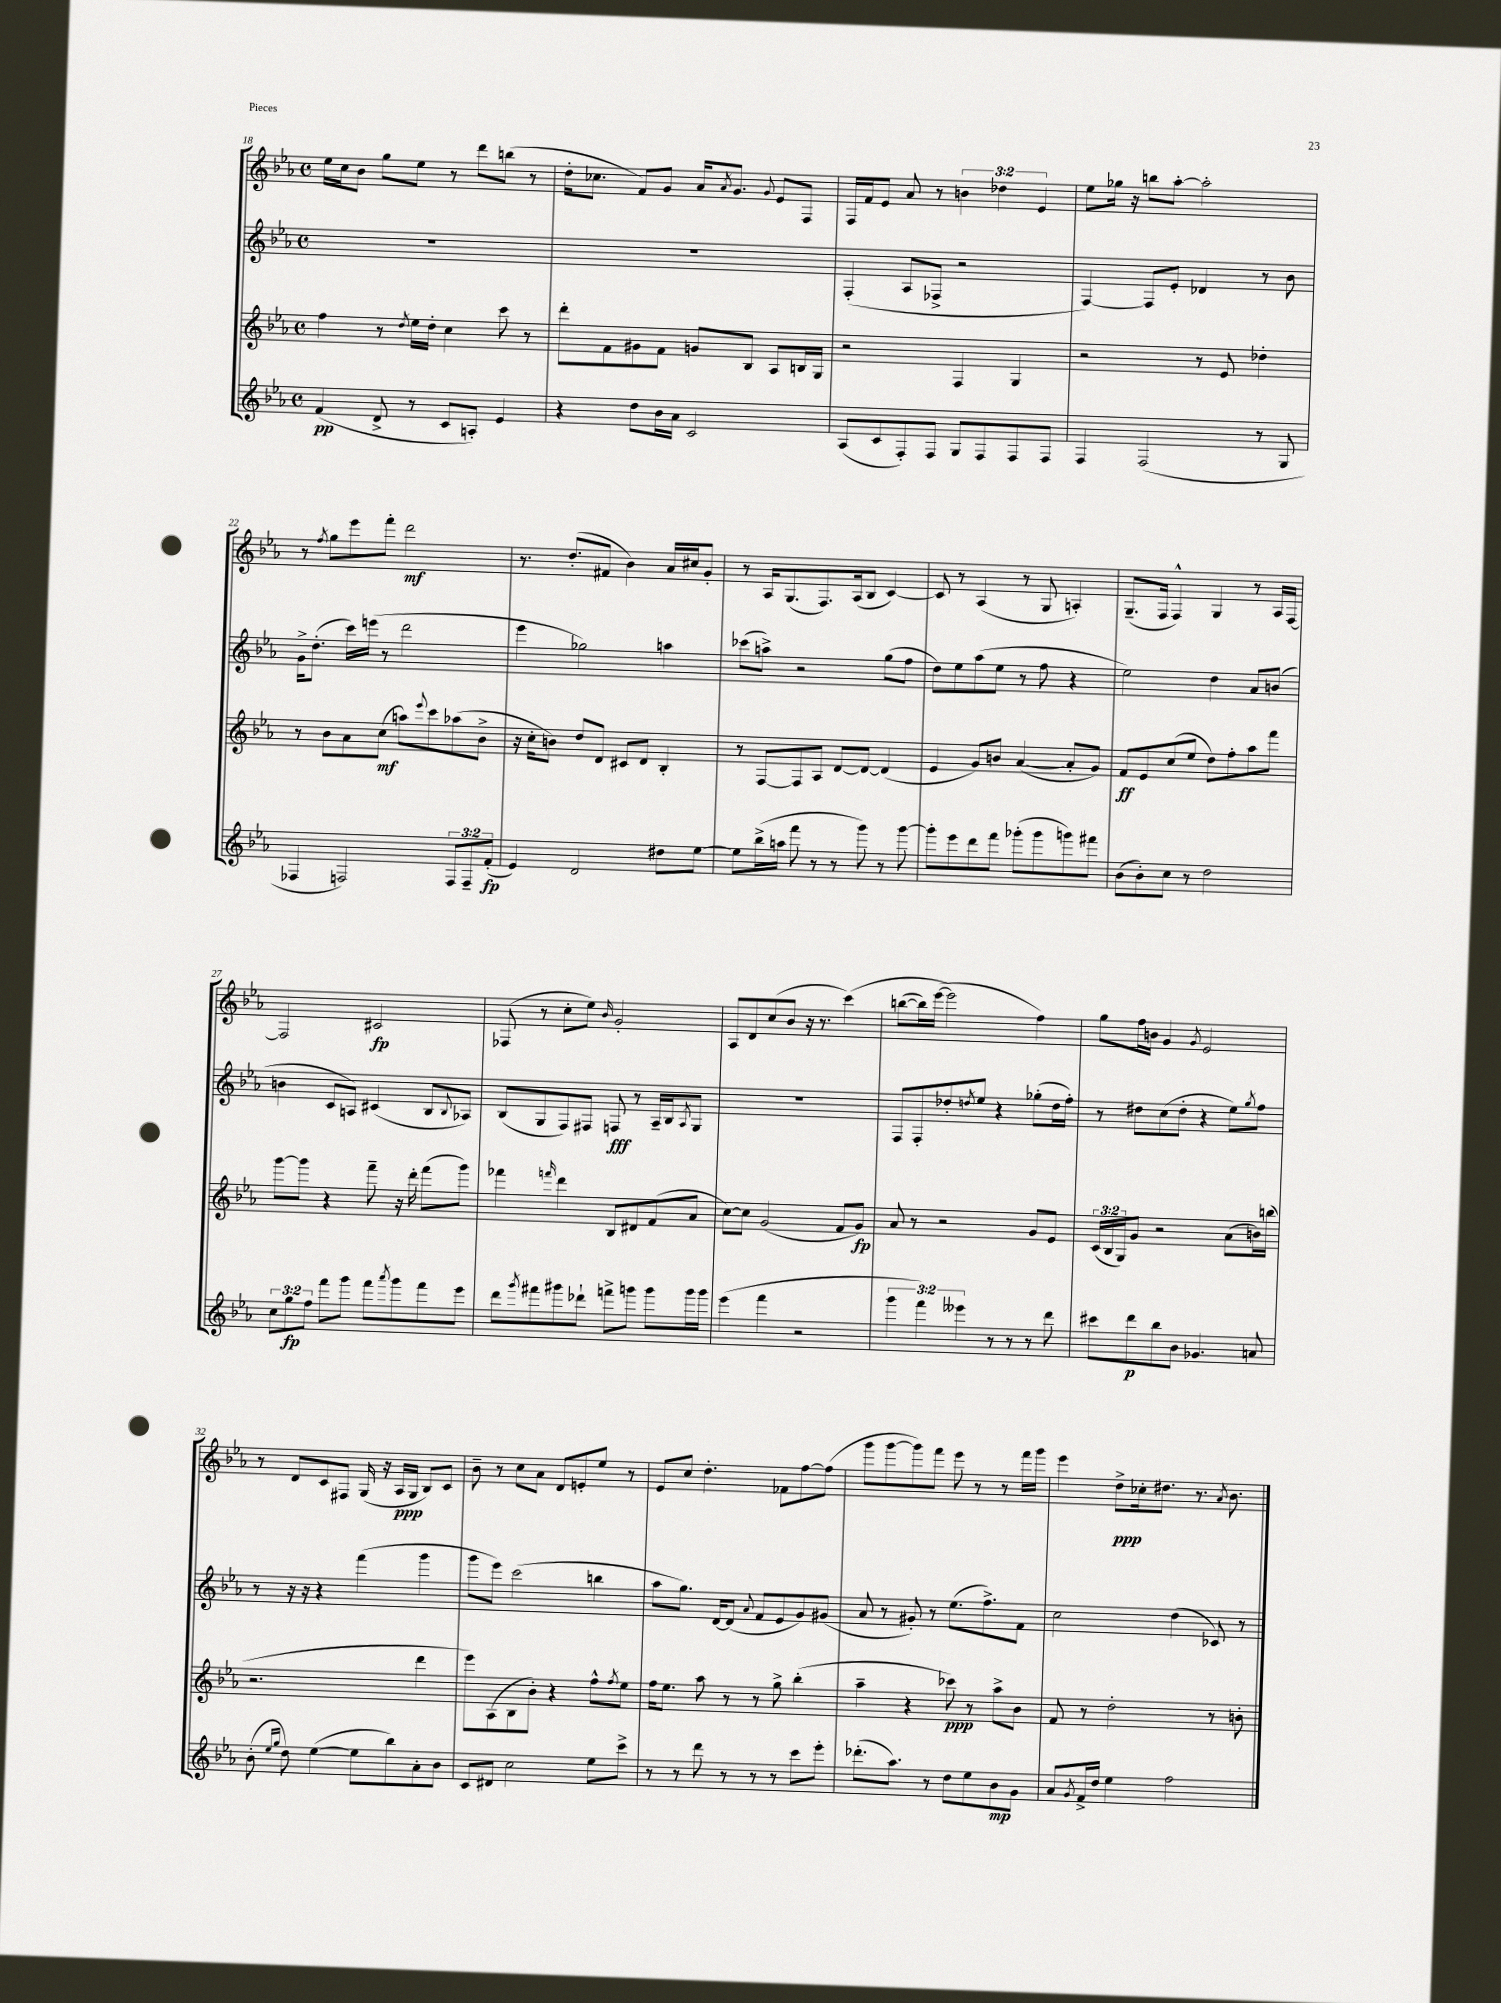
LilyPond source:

<<
\new StaffGroup <<
\new Staff = "s0" {
    \clef treble \key ees \major \defaultTimeSignature \time 4/4 \override Staff.TupletNumber.text = #tuplet-number::calc-fraction-text
    ees''16 c''16 bes'8 g''8 ees''8 r8 d'''8 b''8( r8 |
    d''16-. ces''8. f'8) g'8 aes'16 \acciaccatura { aes'8 } g'8. \appoggiatura { g'8 } ees'8 f8 |
    f16 f'16 ees'8 aes'8 r8 \tuplet 3/2 { b'4 des''4 ees'4 } |
    ees''8 ges''16 r16 b''8 aes''8~-. aes''2-. |
    r8 \acciaccatura { f''8 } g''8 ees'''8 f'''8-. d'''2\mf |
    r8. d''8.-.( fis'8 bes'4) aes'16 cis''16 g'8-. |
    r8 aes16 g8.( f8.) aes16( bes8 c'4~) |
    c'8 r8 aes4( r8 g8 a4-.) |
    g8.--( f16 f4-^) g4 r8 aes16 f16~ |
    f2 cis'2\fp |
    fes8( r8 c''8-. ees''8) \grace { bes'16 } g'2-. |
    aes8 d'8 c''8( bes'8 r16 r8. c'''4)\( |
    b''8~( b''16) ees'''16~( ees'''2\) f''4) |
    g''8 f''16 b'16 g'4 \acciaccatura { g'8 } ees'2 |
    r8 d'8 c'8 fis8 g16( r16 aes16\ppp g16 bes8) c'8 |
    bes'8-- r8 c''8 aes'8 d'8 e'8-. ees''8 r8 |
    ees'8 c''8 d''4.-. fes'8 f''8~ f''8( |
    g'''8 g'''8~ g'''8) f'''8 ees'''8 r8 r8 f'''16 g'''16 |
    ees'''4 d''8->\ppp ces''16-. dis''8. r8. \acciaccatura { aes'8 } bes'8. \bar "|." |
}
\new Staff = "s1" {
    \clef treble \key ees \major \defaultTimeSignature \time 4/4
    R1 |
    R1 |
    f4-.( aes8 fes8-> r2 |
    f4~) f8 ees'8-. des'4 r8 bes'8 |
    g'16-> d''8.-.( c'''16) e'''16( r8 d'''2 |
    ees'''4 ges''2) a''4 |
    ces'''8( a''8->) r2 g''8( f''8 |
    d''8) ees''8 aes''8( ees''8 r8 f''8 r4 |
    ees''2) d''4 aes'8 b'8( |
    b'4 c'8 a8) cis'4( bes8 \appoggiatura { bes8 } aes8) |
    bes8( g8 f8) fis8 f8\fff r8 aes16-- bes16 \acciaccatura { aes8 } g8 |
    R1 |
    f8 f8-. des''8-. \acciaccatura { d''8 } ees''8 r4 ges''8-.( d''16 f''16-.) |
    r8 dis''8 c''8( dis''8-. r4 ees''8) \acciaccatura { g''8 } f''8 |
    r8 r16 r16 r4 f'''4( g'''4 |
    g'''8 ees'''8) c'''2( b''4 |
    aes''8 g''8.) d'16~ d'8( \appoggiatura { aes'8 } f'8 ees'8 g'8) gis'8( |
    aes'8 r8 gis'8-.) r8 ees''8.( f''8.->) f'8 |
    c''2 d''4( ces'8) r8 \bar "|." |
}
\new Staff = "s2" {
    \clef treble \key ees \major \defaultTimeSignature \time 4/4 \override Staff.TupletNumber.text = #tuplet-number::calc-fraction-text
    f''4 r8 \acciaccatura { d''8 } ees''16 d''16-. c''4 c'''8 r8 |
    d'''8-. f'8 gis'8 f'8 g'8 bes8 aes8 b16 g16 |
    r2 f4 g4 |
    r2 r8 ees'8 des''4-. |
    r8 bes'8 aes'8 c''8\mf( a''8) \appoggiatura { ees'''8 } c'''8 aes''8( bes'8-> |
    r16 c''16-. b'8) d''8 d'8 cis'8 d'8 bes4-. |
    r8 f8~ f8 aes8 d'8~ d'8~ d'4( |
    ees'4 g'8) b'8 aes'4~( aes'8-. g'8) |
    f'8\ff ees'8 c''8( ees''8 d''8) f''8-. aes''8 f'''8 |
    g'''8~ g'''8 r4 f'''8-- r16 d'''16-. f'''8( g'''8) |
    fes'''4 \grace { f'''16 } d'''4 bes8 dis'8 f'8( aes'8 |
    c''8~) c''8 g'2( f'8 g'8\fp) |
    aes'8 r8 r2 g'8 ees'8 |
    \tuplet 3/2 { c'16( bes16 g16) } g'8 r2 aes'8( b'16) b''16( |
    r2. d'''4 |
    ees'''8) aes8( bes8 bes'8-.) r4 f''8-^ \acciaccatura { f''8 } ees''8 |
    f''16 ees''8. aes''8 r8 r8 g''8-> bes''4-.( |
    aes''4-- r4 ces'''8\ppp) r8 aes''8-> bes'8 |
    f'8 r8 d''2-. r8 b'8-. \bar "|." |
}
\new Staff = "s3" {
    \clef treble \key ees \major \defaultTimeSignature \time 4/4 \override Staff.TupletNumber.text = #tuplet-number::calc-fraction-text
    f'4\pp( d'8-> r8 c'8 a8-.) ees'4 |
    r4 d''8 bes'16 aes'16 c'2 |
    aes8( c'8 f8-.) f8 g8 f8 f8 f8 |
    f4 f2( r8 g8 |
    fes4 f2) \tuplet 3/2 { f8 f8-- f'8-.\fp( } |
    ees'4) d'2 dis''8 ees''8~ |
    ees''8 bes''16->( a''16 f'''8 r8 r8 g'''8) r8 g'''8~ |
    g'''8-. ees'''8 d'''8 f'''8 ges'''8-.( ges'''8 g'''8) fis'''8 |
    bes'8( bes'8-.) c''8 r8 d''2 |
    \tuplet 3/2 { c''8 g''8\fp f''8 } f'''8 g'''8 f'''8 \acciaccatura { aes'''8 } g'''8 f'''8 ees'''8 |
    d'''8 \acciaccatura { g'''8 } fis'''8 gis'''8 des'''8-! f'''8-> g'''8 g'''8 g'''16 g'''16 |
    ees'''4( f'''4 r2 |
    \tuplet 3/2 { g'''4 f'''4) eeses'''4 } r8 r8 r8 d'''8 |
    cis'''8 d'''8\p bes''8 bes'8 ges'4. a'8 |
    bes'8-.( \grace { ees''16 g''16 } d''8) ees''4~( ees''8 bes''8) aes'8-. bes'8 |
    c'8 dis'8 c''2 ees''8 c'''8-> |
    r8 r8 d'''8 r8 r8 r8 c'''8 ees'''8-. |
    des'''8.-.( aes''8.) r8 d''8 ees''8 bes'8\mp g'8 |
    aes'8 \acciaccatura { g'8 } f'16-> d''16 ees''4 f''2 \bar "|." |
}
>>
>>
\layout { \context { \Score currentBarNumber = #18 } }
